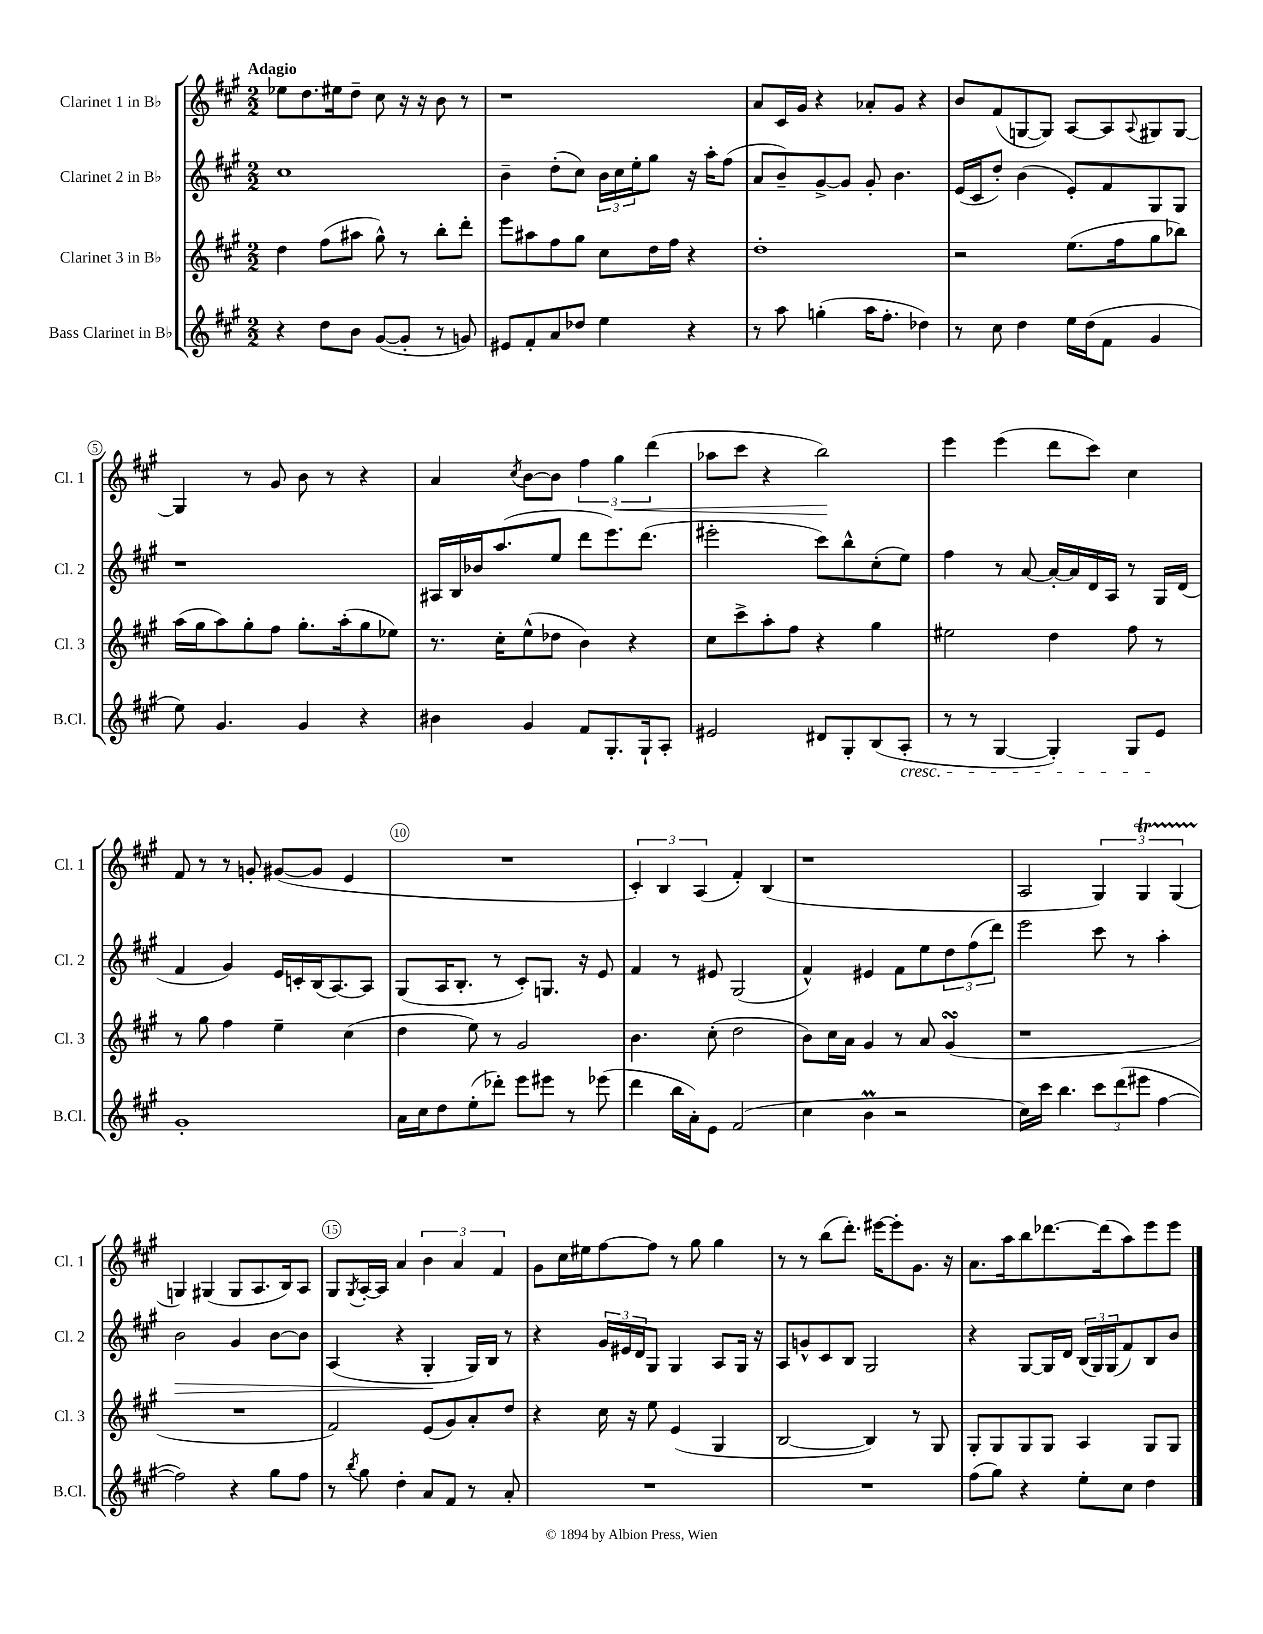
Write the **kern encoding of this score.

**kern	**kern	**kern	**kern
*staff4	*staff3	*staff2	*staff1
*clefG2	*clefG2	*clefG2	*clefG2
*k[f#c#g#]	*k[f#c#g#]	*k[f#c#g#]	*k[f#c#g#]
*M2/2	*M2/2	*M2/2	*M2/2
4r	4dd	1cc#	8ee-
.	.	.	8.dd
8dd	(8ff#	.	.
.	.	.	16ee#
8b	8aa#	.	8dd~
([8g#	8gg#^^)	.	8cc#
8g#']	8r	.	16r
.	.	.	16r
8r	8bb'	.	8b
8g)	8ddd'	.	8r
=	=	=	=
8e#	8eee	4b~	1r
8f#'	8aa#	.	.
8a	8ff#	(8dd'	.
8dd-	8gg#	8cc#)	.
4ee	8cc#	24b	.
.	.	24cc#	.
.	.	24ee'	.
.	16dd	8gg#	.
.	16ff#	.	.
4r	4r	16r	.
.	.	16aa'	.
.	.	(8ff#	.
=	=	=	=
8r	1dd'	8a	8a
8aa	.	8b~)	16c#
.	.	.	16g#
(4gg'	.	[8g#^	4r
.	.	8g#]	.
16aa	.	8g#'	8a-'
8.ff#'	.	.	.
.	.	4.b	8g#
4dd-)	.	.	4r
=	=	=	=
8r	2r	(16e	8b
.	.	16c#	.
8cc#	.	8dd')	(8f#
4dd	.	(4b	[8G
.	.	.	8G])
16ee	(8.ee	8e')	[8A
(16dd	.	.	.
8f#	.	8f#	8A]
.	16ff#	.	.
.	.	.	8qqA
4g#	8gg#	8G#	8G#
.	8bb-)	8G#	[8G#
=	=	=	=
8ee)	(16aa	1r	4G#]
.	16gg#	.	.
4.g#	8aa)	.	.
.	8gg#'	.	8r
.	8ff#	.	8g#
4g#	8.gg#'	.	8b
.	.	.	8r
.	(16aa'	.	.
4r	8gg#	.	4r
.	8ee-)	.	.
=	=	=	=
4b#	8.r	16A#	4a
.	.	16B	.
.	.	16b-	.
.	16cc#'	(8.aa	.
.	.	.	8qcc#
4g#	(8ee^^	.	[8b
.	8dd-	8ee	8b]
8f#	4b)	8ddd	6ff#
8.G#'	.	8.eee)	.
.	.	.	6gg#
.	4r	.	.
16G#`	.	(8.ddd	.
.	.	.	(6ddd
8A'	.	.	.
=	=	=	=
2e#	8cc#	2eee#'	8aa-
.	8ccc#^	.	8ccc#
.	8aa'	.	4r
.	8ff#	.	.
8d#	4r	8ccc#)	2bb)
8G#'	.	8bb^^	.
(8B	4gg#	(8cc#'	.
8A'	.	8ee)	.
=	=	=	=
8r	2ee#	4ff#	4eee
8r	.	.	.
[4G#	.	8r	(4eee
.	.	[8a	.
4G#'])	4dd	16a'_	8ddd
.	.	16a]	.
.	.	16d	8ccc#)
.	.	16A	.
8G#	8ff#	8r	4cc#
8e	8r	16G#	.
.	.	(16d	.
=	=	=	=
1g#'	8r	4f#	8f#
.	8gg#	.	8r
.	4ff#	4g#)	8r
.	.	.	8g'
.	4ee~	16e	([8g#
.	.	16c'	.
.	.	(16B	8g#]
.	.	[8.A)	.
.	(4cc#	.	4e
.	.	8A]	.
=	=	=	=
16a	4dd	(8G#	1r
16cc#	.	.	.
8dd	.	16A	.
.	.	8.B'	.
(8ee'	8ee)	.	.
8ddd-')	8r	8r	.
8eee	2g#	8c#')	.
8eee#	.	8.G	.
8r	.	.	.
.	.	16r	.
(8eee-	.	8e	.
=	=	=	=
4ddd	4.b	4f#	6c#')
.	.	.	6B
16bb	.	8r	.
16a')	.	.	.
.	.	.	(6A
8e	(8cc#'	8e#	.
(2f#	2dd	(2G#	4f#')
.	.	.	(4B
=	=	=	=
4cc#	8b)	4f#^^)	1r
.	16cc#	.	.
.	16a	.	.
4b	4g#	4e#	.
2r	8r	8f#	.
.	8a	8ee	.
.	(4g#	12dd	.
.	.	(12ff#	.
.	.	12ddd)	.
=	=	=	=
16cc#)	1r	2eee	2A
16ccc#	.	.	.
4.bb	.	.	.
12ccc#	.	8ccc#	6G#)
(12ddd	.	.	.
.	.	8r	.
12eee#	.	.	6G#
[4ff#	.	4aa'	.
.	.	.	(6G#
=	=	=	=
2ff#])	1r	2b	4G)
.	.	.	(4G#
4r	.	4g#	8G#
.	.	.	8.A
8gg#	.	[8b	.
.	.	.	16B)
8ff#	.	8b]	8A
=	=	=	=
8r	2f#)	(4A	8G#
8qbb	.	.	8qG#
8gg#	.	.	[16A'
.	.	.	16A]
4dd'	.	4r	4a
8a	(8e	4G#'	6b
8f#	8g#)	.	.
.	.	.	6a
8r	8a'	16G#)	.
.	.	16B	.
.	.	.	6f#
8a'	8dd	8r	.
=	=	=	=
1r	4r	4r	8g#
.	.	.	16cc#
.	.	.	16ee#
.	16cc#	24g#	[8ff#
.	.	24e#	.
.	16r	.	.
.	.	24d	.
.	8ee	8G#	8ff#]
.	(4e	4G#	8r
.	.	.	8gg#
.	4G#	8A	4gg#
.	.	16G#	.
.	.	16r	.
=	=	=	=
1r	[2B	8A	8r
.	.	8g^^	8r
.	.	8c#	(8bb
.	.	8B	8.ddd')
.	4B])	2G#	.
.	.	.	[16eee#
.	.	.	8eee#']
.	8r	.	8.g#
.	8G#	.	.
.	.	.	16r
=	=	=	=
(8ff#	8G#'	4r	8.a
8gg#)	8G#	.	.
.	.	.	16aa
4r	8G#	[8G#	8bb
.	8G#	16G#]	[8.ddd-
.	.	16d	.
8ee'	4A	(24B	.
.	.	24G#)	.
.	.	.	(16ddd-]
.	.	(24G#	.
8cc#	.	8f#)	8aa)
4dd	8G#	8B	8eee
.	8G#	8b	8eee
==	==	==	==
*-	*-	*-	*-
